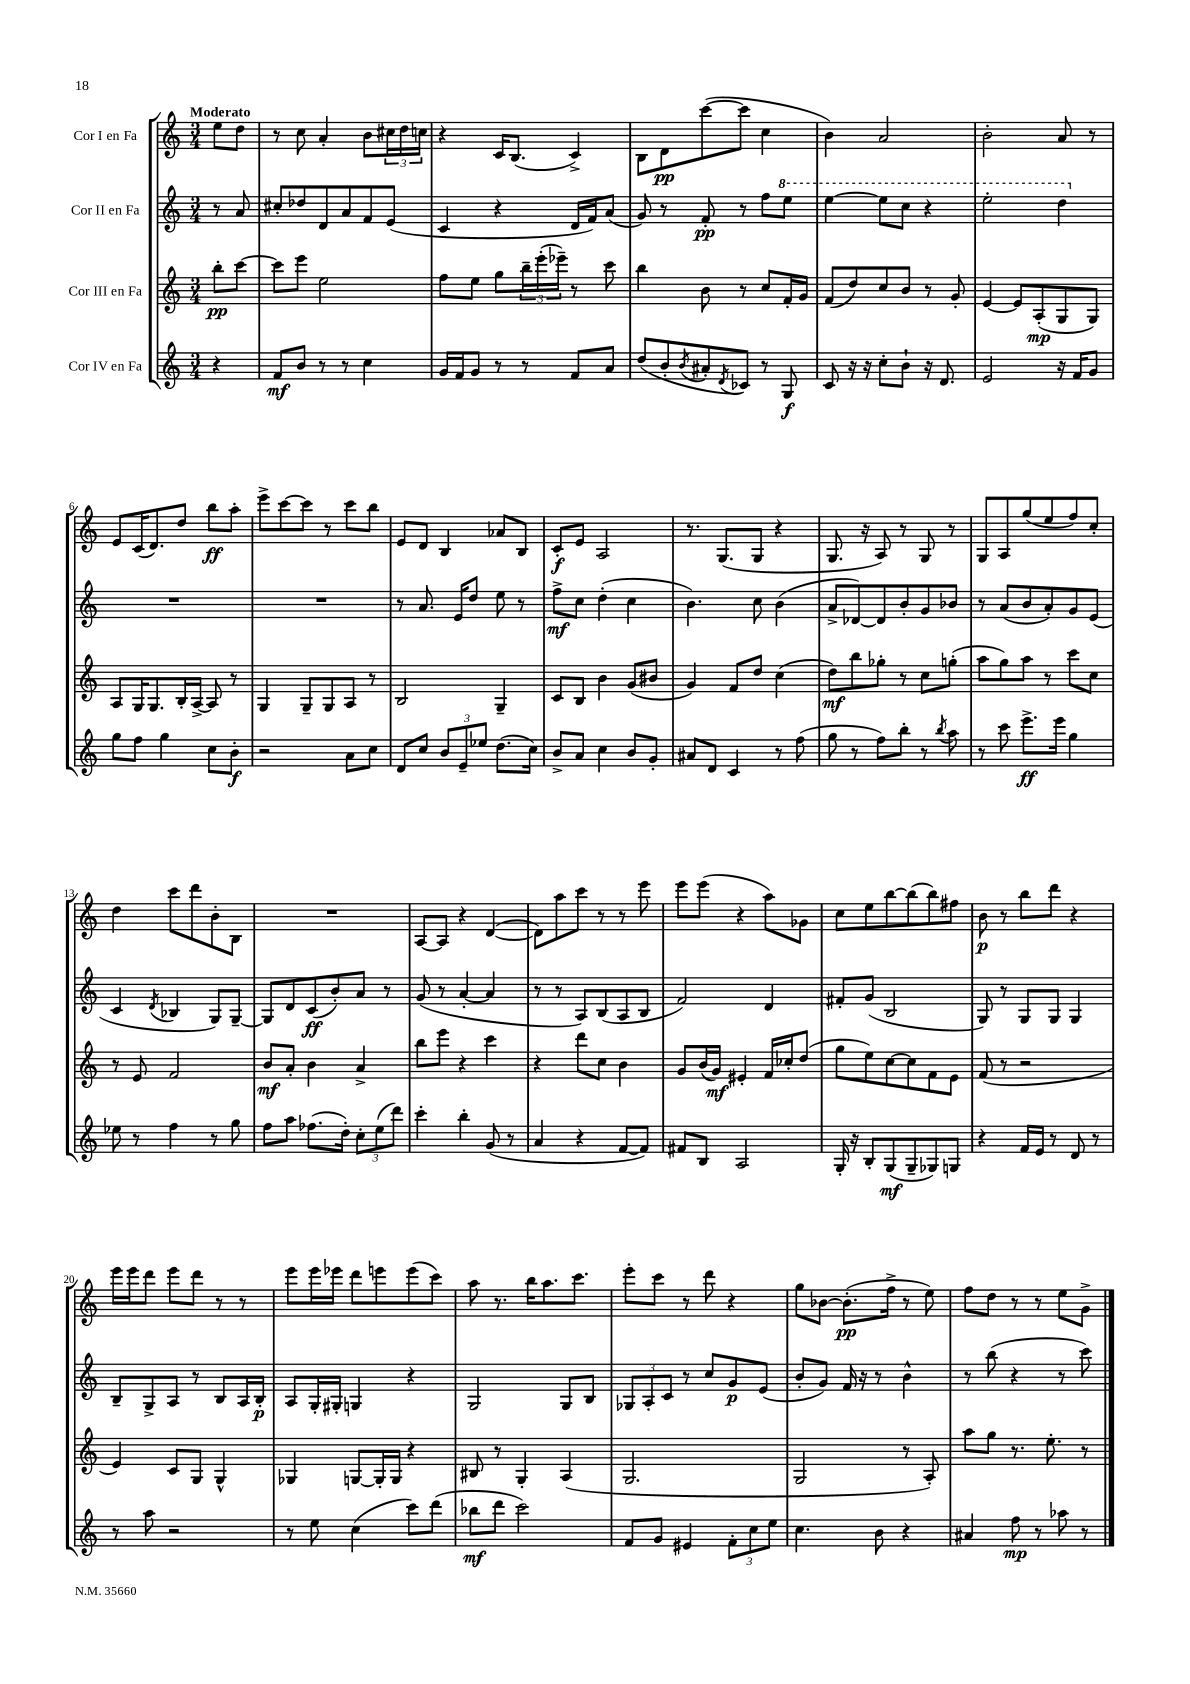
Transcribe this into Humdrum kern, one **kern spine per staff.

**kern	**dynam	**kern	**dynam	**kern	**dynam	**kern	**dynam
*part4	*part4	*part3	*part3	*part2	*part2	*part1	*part1
*staff4	*staff4	*staff3	*staff3	*staff2	*staff2	*staff1	*staff1
*I"Cor IV en Fa	*	*I"Cor III en Fa	*	*I"Cor II en Fa	*	*I"Cor I en Fa	*
*clefG2	*	*clefG2	*	*clefG2	*	*clefG2	*
*k[]	*	*k[]	*	*k[]	*	*k[]	*
*M3/4	*	*M3/4	*	*M3/4	*	*M3/4	*
=	=	=	=	=	=	=	=
!	!	!	!	!	!	!LO:TX:a:B:t=Moderato	!
4r	.	8bb'\L	pp	8r	.	8ee\L	.
.	.	[8ccc\J	.	8a/	.	8dd\J	.
=1	=1	=1	=1	=1	=1	=1	=1
8f/L	mf	8ccc\L]	.	8cc#X'/L	.	8r	.
8b/J	.	8eee\J	.	8dd-X/	.	8cc\	.
8r	.	2ee\	.	8d/	.	4a'/	.
8r	.	.	.	8a/	.	.	.
4cc\	.	.	.	8f/	.	8b\L	.
.	.	.	.	(8e/J	.	24cc#X\L	.
.	.	.	.	.	.	24dd\	.
.	.	.	.	.	.	24ccn\JJ	.
=2	=2	=2	=2	=2	=2	=2	=2
16g/LL	.	8ff\L	.	4c/	.	4r	.
16f/J	.	.	.	.	.	.	.
8g/J	.	8ee\J	.	.	.	.	.
8r	.	8gg\L	.	4r	.	16c/KL	.
.	.	.	.	.	.	(8.B/J	.
8r	.	24bb~\L	.	.	.	.	.
.	.	(24eee'\	.	.	.	.	.
.	.	24eee-X~\JJ)	.	.	.	.	.
8f/L	.	8r	.	16d/LL	.	4c^/)	.
.	.	.	.	16f/J)	.	.	.
8a/J	.	8ccc\	.	(8a/J	.	.	.
=3	=3	=3	=3	=3	=3	=3	=3
(8dd/L	.	4bb\	.	8g/)	.	8B\L	.
8b'/	.	.	.	8r	.	8d\	pp
8qb/	.	.	.	.	.	.	.
8a#X'/	.	8b\	.	8f'/	pp	([8ccc\	.
8qd/	.	.	.	.	.	.	.
8c-X/J)	.	8r	.	8r	.	8ccc\J]	.
8r	.	8cc/L	.	8ff\L	.	4cc\	.
*	*	*	*	*8va	*	*	*
8G/	f	16f'/L	.	8eee\J	.	.	.
.	.	16g/JJ	.	.	.	.	.
=4	=4	=4	=4	=4	=4	=4	=4
8c/	.	(8f/L	.	[4eee\	.	4b\)	.
16r	.	8dd/)	.	.	.	.	.
16r	.	.	.	.	.	.	.
8cc'\L	.	8cc/	.	8eee\L]	.	2a/	.
8b`\J	.	8b/J	.	8ccc\J	.	.	.
16r	.	8r	.	4r	.	.	.
8.d/	.	.	.	.	.	.	.
.	.	8g'/	.	.	.	.	.
=5	=5	=5	=5	=5	=5	=5	=5
2e/	.	[4e/	.	2eee'\	.	2b'\	.
.	.	8e/L]	.	.	.	.	.
.	.	(8A'/	mp	.	.	.	.
16r	.	8G/	.	4ddd\	.	8a/	.
16f/KL	.	.	.	.	.	.	.
8g/J	.	8G/J)	.	.	.	8r	.
!!LO:LB:g=z
=6	=6	=6	=6	=6	=6	=6	=6
*	*	*	*	*X8va	*	*	*
8gg\L	.	8A/L	.	2.r	.	8e/L	.
8ff\J	.	16G/K	.	.	.	(16c/K	.
.	.	8.G/	.	.	.	8.d/)	.
4gg\	.	.	.	.	.	.	.
.	.	16B'/L	.	.	.	8dd/J	.
.	.	[16A^/JJ	.	.	.	.	.
8cc\L	.	8A/]	.	.	.	8bb\L	ff
8b'\J	f	8r	.	.	.	8aa'\J	.
=7	=7	=7	=7	=7	=7	=7	=7
2r	.	4G/	.	2.r	.	8eee^\L	.
.	.	.	.	.	.	[8ccc\	.
.	.	8G~/L	.	.	.	8ccc\J]	.
.	.	8G/	.	.	.	8r	.
8a\L	.	8A/J	.	.	.	8ccc\L	.
8cc\J	.	8r	.	.	.	8bb\J	.
=8	=8	=8	=8	=8	=8	=8	=8
8d/L	.	2B/	.	8r	.	8e/L	.
8cc/J	.	.	.	8.a/	.	8d/J	.
12b/L	.	.	.	.	.	4B/	.
.	.	.	.	16e/KL	.	.	.
12e~/	.	.	.	.	.	.	.
.	.	.	.	8dd/J	.	.	.
12ee-X/J	.	.	.	.	.	.	.
(8.dd\L	.	4G~/	.	8ee\	.	8a-X/L	.
.	.	.	.	8r	.	8B/J	.
16cc\Jk)	.	.	.	.	.	.	.
=9	=9	=9	=9	=9	=9	=9	=9
8b^/L	.	8c/L	.	8ff^\L	mf	8c'/L	f
8a/J	.	8B/J	.	8cc\J	.	8e/J	.
4cc\	.	4b\	.	(4dd'\	.	2A/	.
8b/L	.	(8g/L	.	4cc\	.	.	.
8g'/J	.	8b#X/J	.	.	.	.	.
=10	=10	=10	=10	=10	=10	=10	=10
8a#X/L	.	4g/)	.	4.b\)	.	8.r	.
8d/J	.	.	.	.	.	.	.
.	.	.	.	.	.	(8.G/L	.
4c/	.	8f/L	.	.	.	.	.
.	.	8dd/J	.	8cc\	.	8G/J	.
8r	.	(4cc\	.	(4b\	.	4r	.
(8ff\	.	.	.	.	.	.	.
=11	=11	=11	=11	=11	=11	=11	=11
8gg\	.	8dd\L)	mf	8a^/L	.	8.G/	.
8r	.	8bb\	.	[8d-X/)	.	.	.
.	.	.	.	.	.	16r	.
8ff\L)	.	8gg-X'\J	.	8d-/]	.	8A/)	.
8bb'\J	.	8r	.	8b'/	.	8r	.
8r	.	8cc\L	.	8g/	.	8G/	.
8qbb/	.	.	.	.	.	.	.
8aa\	.	(8ggn'\J	.	8b-X/J	.	8r	.
=12	=12	=12	=12	=12	=12	=12	=12
8r	.	8aa\L	.	8r	.	8G/L	.
8ccc\	.	8gg\)	.	(8a/L	.	8A/	.
8.eee^\L	ff	8aa\J	.	8b/	.	(8gg/	.
.	.	8r	.	8a'/)	.	8ee/	.
16eee\Jk	.	.	.	.	.	.	.
4gg\	.	8ccc\L	.	8g/	.	8ff/)	.
.	.	8cc\J	.	(8e/J	.	8cc'/J	.
!!LO:LB:g=z
=13	=13	=13	=13	=13	=13	=13	=13
8ee-X\	.	8r	.	4c/	.	4dd\	.
8r	.	8e/	.	.	.	.	.
.	.	.	.	8qd/	.	.	.
4ff\	.	2f/	.	4B-X/	.	8ccc\L	.
.	.	.	.	.	.	8ddd\	.
8r	.	.	.	8G/L)	.	8b'\	.
8gg\	.	.	.	[8G~/J	.	8B\J	.
=14	=14	=14	=14	=14	=14	=14	=14
8ff\L	.	8b/L	mf	8G/L]	.	2.r	.
8aa\J	.	8a'/J	.	8d/	.	.	.
(8.ff-X\L	.	4b\	.	(8c/	ff	.	.
.	.	.	.	8b'/)	.	.	.
16dd'\Jk)	.	.	.	.	.	.	.
12cc'\L	.	4a^/	.	8a/J	.	.	.
(12ee\	.	.	.	.	.	.	.
.	.	.	.	8r	.	.	.
12ddd\J)	.	.	.	.	.	.	.
=15	=15	=15	=15	=15	=15	=15	=15
4ccc'\	.	8bb\L	.	(8g/	.	[8A/L	.
.	.	8eee\J	.	8r	.	8A/J]	.
4bb'\	.	4r	.	[4a'/	.	4r	.
(8g/	.	4ccc\	.	4a/]	.	([4d/	.
8r	.	.	.	.	.	.	.
=16	=16	=16	=16	=16	=16	=16	=16
4a/	.	4r	.	8r	.	8d\L])	.
.	.	.	.	8r	.	8aa\	.
4r	.	8ddd\L	.	8A/L)	.	8ccc\J	.
.	.	8cc\J	.	(8B/	.	8r	.
[8f/L	.	4b\	.	8A/	.	8r	.
8f/J])	.	.	.	8B/J	.	8eee\	.
=17	=17	=17	=17	=17	=17	=17	=17
8f#X/L	.	8g/L	.	2f/)	.	8eee\L	.
8B/J	.	(16b/L	.	.	.	(8eee\J	.
.	.	16g/JJ)	mf	.	.	.	.
2A/	.	4e#X'/	.	.	.	4r	.
.	.	16f/LL	.	4d/	.	8aa\L)	.
.	.	16cc-X'/J	.	.	.	.	.
.	.	(8dd/J	.	.	.	8g-X\J	.
=18	=18	=18	=18	=18	=18	=18	=18
16G'/	.	8gg\L	.	8f#X'/L	.	8cc\L	.
16r	.	.	.	.	.	.	.
8B'/L	.	8ee\)	.	(8g/J	.	8ee\	.
(8G/	mf	[8cc\	.	2B/	.	[8bb\	.
8G~/	.	8cc\]	.	.	.	(8bb\]	.
8G-X/)	.	8f\	.	.	.	8bb\)	.
8Gn/J	.	8e\J	.	.	.	8ff#X\J	.
=19	=19	=19	=19	=19	=19	=19	=19
4r	.	(8f/	.	8G/)	.	8b\	p
.	.	8r	.	8r	.	8r	.
16f/LL	.	2r	.	8G/L	.	8bb\L	.
16e/JJ	.	.	.	.	.	.	.
8r	.	.	.	8G/J	.	8ddd\J	.
8d/	.	.	.	4G/	.	4r	.
8r	.	.	.	.	.	.	.
!!LO:LB:g=z
=20	=20	=20	=20	=20	=20	=20	=20
8r	.	4e/)	.	8B~/L	.	16eee\LL	.
.	.	.	.	.	.	16eee\J	.
8aa\	.	.	.	8G^/	.	8ddd\J	.
2r	.	8c/L	.	8A/J	.	8eee\L	.
.	.	8G/J	.	8r	.	8ddd\J	.
.	.	4G^^/	.	8B/L	.	8r	.
.	.	.	.	16A/L	.	8r	.
.	.	.	.	16B'/JJ	p	.	.
=21	=21	=21	=21	=21	=21	=21	=21
8r	.	4G-X/	.	8A/L	.	8eee\L	.
8ee\	.	.	.	16G'/L	.	16eee\L	.
.	.	.	.	16G#X'/JJ	.	16eee-X\JJ	.
(4cc\	.	[8Gn/L	.	4Gn/	.	8ddd\L	.
.	.	16G'/L]	.	.	.	8eeen\	.
.	.	16G/JJ	.	.	.	.	.
8ccc\L)	.	4r	.	4r	.	(8eee\	.
(8ddd\J	.	.	.	.	.	8ccc\J)	.
=22	=22	=22	=22	=22	=22	=22	=22
8bb-X\L	mf	8B#X/	.	2G/	.	8aa\	.
8ddd\J	.	8r	.	.	.	8.r	.
2ccc\)	.	4G'/	.	.	.	.	.
.	.	.	.	.	.	16bb\KL	.
.	.	.	.	.	.	8.aa\	.
.	.	(4A/	.	8G/L	.	.	.
.	.	.	.	.	.	8.ccc\J	.
.	.	.	.	8B/J	.	.	.
=23	=23	=23	=23	=23	=23	=23	=23
8f/L	.	2.G/	.	12G-X/L	.	8eee'\L	.
.	.	.	.	12A'/	.	.	.
8g/J	.	.	.	.	.	8ccc\J	.
.	.	.	.	12c/J	.	.	.
4e#X/	.	.	.	8r	.	8r	.
.	.	.	.	8cc/L	.	8ddd\	.
12f'\L	.	.	.	8g/	p	4r	.
12cc\	.	.	.	.	.	.	.
.	.	.	.	(8e/J	.	.	.
12ee\J	.	.	.	.	.	.	.
=24	=24	=24	=24	=24	=24	=24	=24
4.cc\	.	2G/	.	8b'/L	.	8gg\L	.
.	.	.	.	8g/J)	.	[8b-X\J	.
.	.	.	.	16f/	.	(8.b-'\L]	pp
.	.	.	.	16r	.	.	.
8b\	.	.	.	8r	.	.	.
.	.	.	.	.	.	16ff^\Jk	.
4r	.	8r	.	4b^^\	.	8r	.
.	.	8A'/)	.	.	.	8ee\)	.
=25	=25	=25	=25	=25	=25	=25	=25
4a#X/	.	8aa\L	.	8r	.	8ff\L	.
.	.	8gg\J	.	(8bb\	.	8dd\J	.
8ff\	mp	8.r	.	4r	.	8r	.
8r	.	.	.	.	.	8r	.
.	.	8.ee'\	.	.	.	.	.
8aa-X\	.	.	.	8r	.	8ee\L	.
8r	.	8r	.	8ccc\)	.	8g^\J	.
==	==	==	==	==	==	==	==
*-	*-	*-	*-	*-	*-	*-	*-
